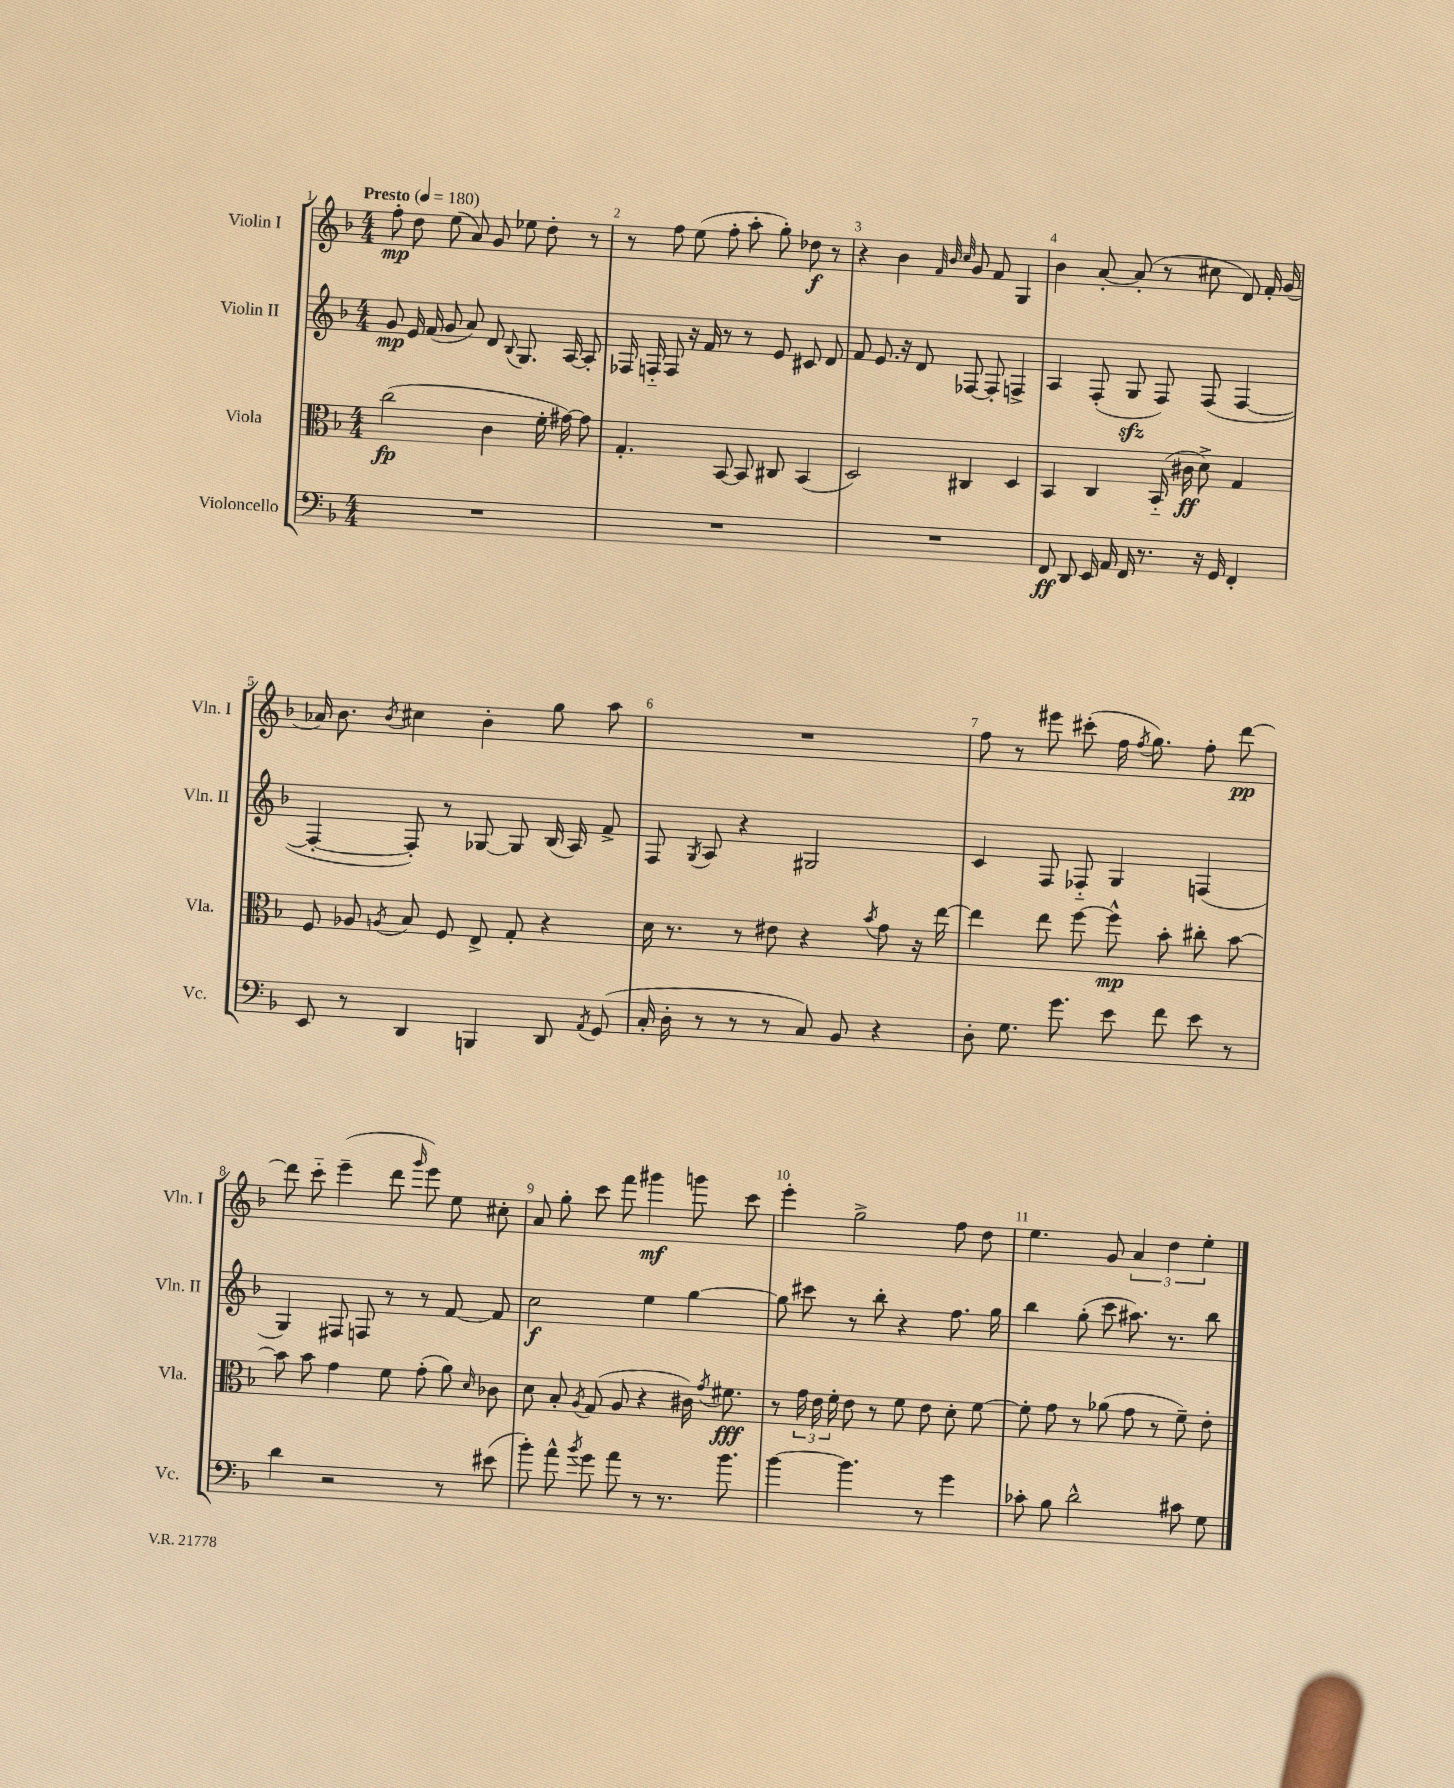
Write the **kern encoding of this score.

**kern	**dynam	**kern	**dynam	**kern	**dynam	**kern	**dynam
*part4	*part4	*part3	*part3	*part2	*part2	*part1	*part1
*staff4	*staff4	*staff3	*staff3	*staff2	*staff2	*staff1	*staff1
*I"Violoncello	*	*I"Viola	*	*I"Violin II	*	*I"Violin I	*
*I'Vc.	*	*I'Vla.	*	*I'Vln. II	*	*I'Vln. I	*
*clefF4	*	*clefC3	*	*clefG2	*	*clefG2	*
*k[b-]	*	*k[b-]	*	*k[b-]	*	*k[b-]	*
*M4/4	*	*M4/4	*	*M4/4	*	*M4/4	*
*MM180	*	*MM180	*	*MM180	*	*MM180	*
=1	=1	=1	=1	=1	=1	=1	=1
!	!	!	!	!	!	!LO:TX:a:B:t=Presto	!
1r	.	(2cc\	fp	8g/	mp	8ff'\	mp
.	.	.	.	16e/	.	8dd\	.
.	.	.	.	(16f/	.	.	.
.	.	.	.	8g/	.	(8ee\	.
.	.	.	.	8a/)	.	8a/)	.
.	.	4c\	.	8d/	.	8g/	.
.	.	.	.	8qqB-/	.	.	.
.	.	.	.	8.G/	.	8ee-X\	.
.	.	16f'\	.	.	.	8dd'\	.
.	.	[16g#X\)	.	[16A/	.	.	.
.	.	8g#\]	.	8A'/]	.	8r	.
=2	=2	=2	=2	=2	=2	=2	=2
1r	.	4.G'/	.	16F-X/	.	8r	.
.	.	.	.	16Fn/	.	.	.
.	.	.	.	8F/	.	8ff\	.
.	.	.	.	16r	.	(8ee\	.
.	.	.	.	16f/	.	.	.
.	.	[8BB-/	.	8r	.	8ff'\	.
.	.	8BB-/]	.	8r	.	8aa'\	.
.	.	8C#X/	.	8e/	.	8gg'\)	.
.	.	(4BB-/	.	8c#X/	.	8dd-X\	f
.	.	.	.	8d/	.	8r	.
=3	=3	=3	=3	=3	=3	=3	=3
1r	.	2D/)	.	8f/	.	4r	.
.	.	.	.	8.e/	.	.	.
.	.	.	.	.	.	4b-\	.
.	.	.	.	16r	.	.	.
.	.	.	.	8d/	.	.	.
.	.	.	.	.	.	32qqf/	.
.	.	.	.	.	.	32qqb-/	.
.	.	.	.	.	.	32qqcc/	.
.	.	4C#X/	.	[8F-X/	.	8g/	.
.	.	.	.	8F-'/]	.	8f/	.
.	.	4D/	.	4Fn^/	.	4G/	.
=4	=4	=4	=4	=4	=4	=4	=4
8FF/	ff	4BB-/	.	4A/	.	4b-\	.
8DD/	.	.	.	.	.	.	.
16EE/	.	4C/	.	(8F'/	.	[8a'/	.
16AA/	.	.	.	.	.	.	.
16FF/	.	.	.	8Gzz/	.	(8a'/]	.
8.r	.	.	.	.	.	.	.
.	.	(16BB-/	.	8F/)	.	8r	.
.	.	16c#X\	ff	.	.	.	.
16r	.	8d^\)	.	(8F/	.	8cc#X\	.
16GG/	.	.	.	.	.	.	.
4FF'/	.	4G/	.	[4F/	.	8d/)	.
.	.	.	.	.	.	16f'/	.
.	.	.	.	.	.	(16g/	.
!!LO:LB:g=z
=5	=5	=5	=5	=5	=5	=5	=5
8EE/	.	8F/	.	4F'/_	.	16a-X/)	.
.	.	.	.	.	.	8.b-\	.
8r	.	8A-X/	.	.	.	.	.
.	.	8qAn/	.	.	.	8qb-/	.
4DD/	.	8B-/	.	8F'/])	.	4cc#X\	.
.	.	8F/	.	8r	.	.	.
4BBBn/	.	8E^/	.	[8G-X/	.	4b-'\	.
.	.	8G'/	.	8G-/]	.	.	.
8DD/	.	4r	.	(16B-/	.	8gg\	.
.	.	.	.	16A/)	.	.	.
8qAA/	.	.	.	.	.	.	.
(8GG/	.	.	.	8f^/	.	8aa\	.
=6	=6	=6	=6	=6	=6	=6	=6
16C'/	.	16d\	.	8F/	.	1r	.
16D'\	.	8.r	.	.	.	.	.
.	.	.	.	8qG/	.	.	.
8r	.	.	.	8A/	.	.	.
8r	.	8r	.	4r	.	.	.
8r	.	8e#X\	.	.	.	.	.
8C/)	.	4r	.	2G#X/	.	.	.
8BB-/	.	.	.	.	.	.	.
.	.	8qb-/	.	.	.	.	.
4r	.	8g\	.	.	.	.	.
.	.	16r	.	.	.	.	.
.	.	[16ee\	.	.	.	.	.
=7	=7	=7	=7	=7	=7	=7	=7
8D'\	.	4ee\]	.	4c/	.	8ff\	.
8.G\	.	.	.	.	.	8r	.
.	.	8ee\	.	8F/	.	8eee#X\	.
8.g\	.	.	.	.	.	.	.
.	.	[8ff\	.	8F-X/	.	(8ccc#X'\	.
8e\	.	8ff^^\]	mp	4G/	.	16ff\	.
.	.	.	.	.	.	8qff/	.
.	.	.	.	.	.	8.gg\)	.
8f\	.	8b-'\	.	.	.	.	.
8e\	.	8cc#X'\	.	(4Fn/	.	8ff'\	.
8r	.	[8b-\	.	.	.	[8ddd\	pp
!!LO:LB:g=z
=8	=8	=8	=8	=8	=8	=8	=8
4d\	.	8b-\]	.	4G/)	.	8ddd\]	.
.	.	8b-\	.	.	.	8ccc\	.
2r	.	4g\	.	8F#X/	.	(4eee~\	.
.	.	.	.	8Fn/	.	.	.
.	.	8f\	.	8r	.	8ddd\	.
.	.	.	.	.	.	16qqggg/	.
.	.	(8g'\	.	8r	.	8eee\)	.
8r	.	8a\)	.	[8f/	.	8ee\	.
.	.	16qqd/	.	.	.	.	.
(8e#X\	.	8c-X\	.	8f/]	.	8cc#X'\	.
=9	=9	=9	=9	=9	=9	=9	=9
8b-'\)	.	8d\	.	2cc\	f	8a/	.
8a^^\	.	8B-'/	.	.	.	8gg'\	.
8qb-/	.	8qA/	.	.	.	.	.
8g\	.	(8G/	.	.	.	8ccc\	.
8a\	.	8A/	.	.	.	8fff\	.
8r	.	4r	.	4ee\	.	4ggg#X\	mf
8.r	.	.	.	.	.	.	.
.	.	16c#X\)	.	[4gg\	.	8gggn\	.
.	.	8qg/	.	.	.	.	.
8.b-\	.	8.f#X\	fff	.	.	.	.
.	.	.	.	.	.	8ccc\	.
=10	=10	=10	=10	=10	=10	=10	=10
[4b-\	.	8r	.	8gg\]	.	4eee'\	.
.	.	24g\	.	8ccc#X\	.	.	.
.	.	24e\	.	.	.	.	.
.	.	24f'\	.	.	.	.	.
4.b-\]	.	8e\	.	8r	.	2gg^\	.
.	.	8r	.	8bb-'\	.	.	.
.	.	8f\	.	4r	.	.	.
8r	.	8e\	.	.	.	.	.
4g\	.	8d'\	.	8.ff\	.	8ff\	.
.	.	[8f\	.	.	.	8dd\	.
.	.	.	.	16gg\	.	.	.
=11	=11	=11	=11	=11	=11	=11	=11
8c-X'\	.	8f'\]	.	4bb-\	.	4.ee\	.
8B-\	.	8g\	.	.	.	.	.
2d^^\	.	8r	.	(8gg'\	.	.	.
.	.	(8a-X\	.	8ccc\	.	8g/	.
.	.	8g\	.	8.aa#X\)	.	6a/	.
.	.	8r	.	.	.	.	.
.	.	.	.	.	.	6dd\	.
.	.	.	.	8.r	.	.	.
8c#X\	.	8f~\)	.	.	.	.	.
.	.	.	.	.	.	6ee'\	.
8G\	.	8e'\	.	8bb-\	.	.	.
==	==	==	==	==	==	==	==
*-	*-	*-	*-	*-	*-	*-	*-
